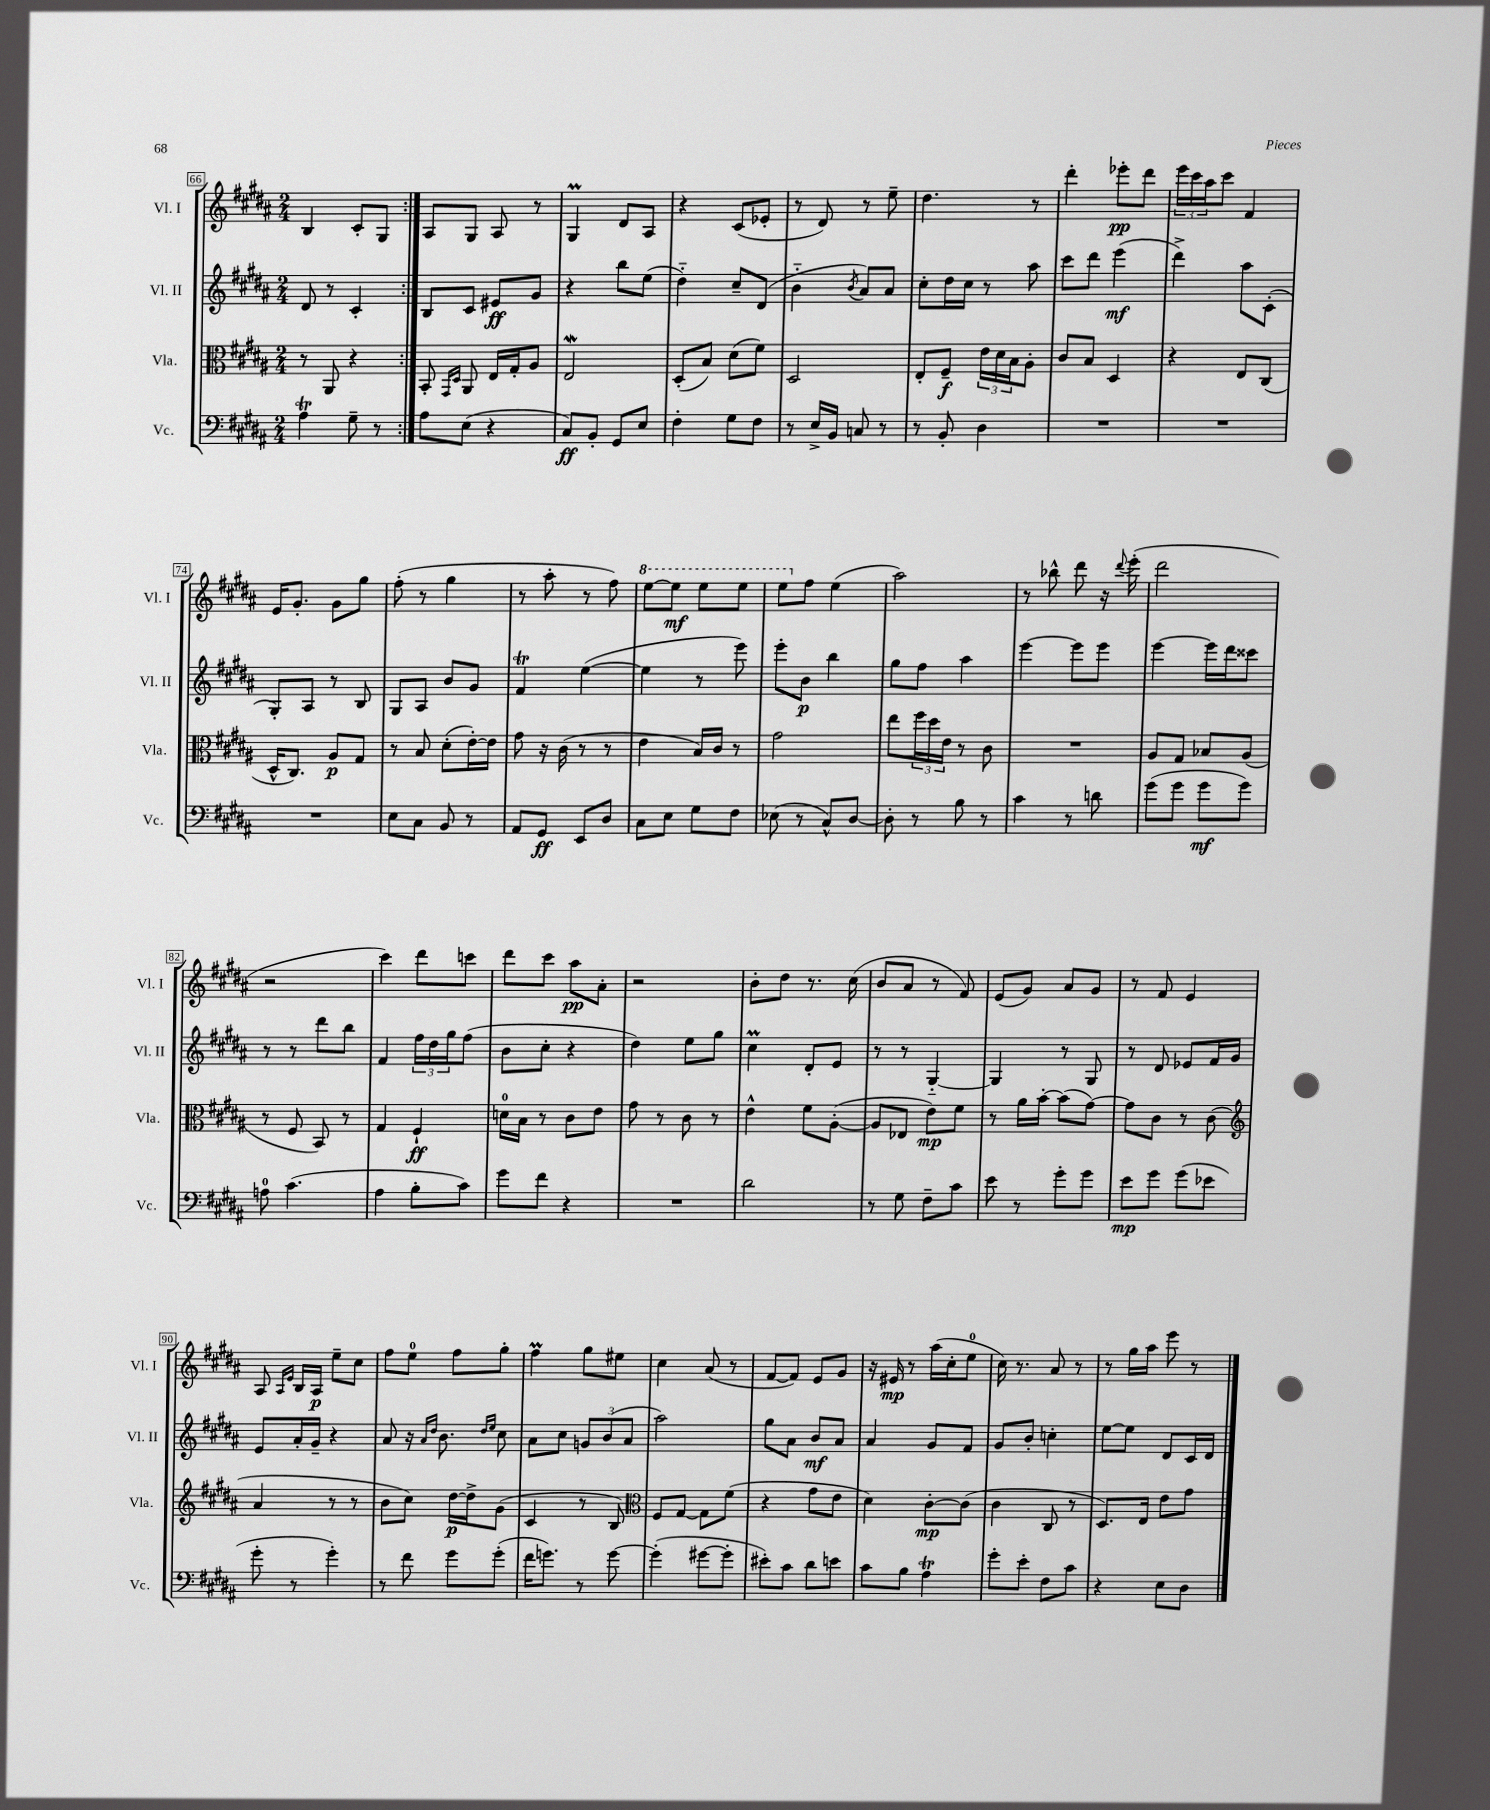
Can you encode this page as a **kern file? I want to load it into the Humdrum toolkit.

**kern	**dynam	**kern	**dynam	**kern	**dynam	**kern	**dynam
*part4	*part4	*part3	*part3	*part2	*part2	*part1	*part1
*staff4	*staff4	*staff3	*staff3	*staff2	*staff2	*staff1	*staff1
*I"Vc.	*	*I"Vla.	*	*I"Vl. II	*	*I"Vl. I	*
*I'Vc.	*	*I'Vla.	*	*I'Vl. II	*	*I'Vl. I	*
*clefF4	*	*clefC3	*	*clefG2	*	*clefG2	*
*k[f#c#g#d#a#]	*	*k[f#c#g#d#a#]	*	*k[f#c#g#d#a#]	*	*k[f#c#g#d#a#]	*
*M2/4	*	*M2/4	*	*M2/4	*	*M2/4	*
=66	=66	=66	=66	=66	=66	=66	=66
4A#t\	.	8r	.	8d#/	.	4B/	.
.	.	8AA#/	.	8r	.	.	.
8G#~\	.	4r	.	4c#'/	.	8c#'/L	.
8r	.	.	.	.	.	8G#/J	.
=67:|!	=67:|!	=67:|!	=67:|!	=67:|!	=67:|!	=67:|!	=67:|!
8A#\L	.	8BB'/	.	8B/L	.	8A#/L	.
.	.	16qqGG#/LL	.	.	.	.	.
.	.	16qqD#/JJ	.	.	.	.	.
(8E\J	.	8AA#/	.	8c#/J	.	8G#/J	.
4r	.	16E/LL	.	8e#X/L	ff	8A#/	.
.	.	16G#'/J	.	.	.	.	.
.	.	8A#/J	.	8g#/J	.	8r	.
=68	=68	=68	=68	=68	=68	=68	=68
8C#/L)	ff	2Ew/	.	4r	.	4G#M/	.
8BB'/J	.	.	.	.	.	.	.
8GG#/L	.	.	.	8bb\L	.	8d#/L	.
8E/J	.	.	.	(8ee\J	.	8A#/J	.
=69	=69	=69	=69	=69	=69	=69	=69
4F#'\	.	(8D#'/L	.	4dd#\)	.	4r	.
.	.	8B/J)	.	.	.	.	.
8G#\L	.	(8d#\L	.	8cc#~/L	.	(8c#/L	.
8F#\J	.	8f#\J)	.	(8d#/J	.	8e-X'/J	.
=70	=70	=70	=70	=70	=70	=70	=70
8r	.	2D#/	.	4b\	.	8r	.
16E^/LL	.	.	.	.	.	8d#/)	.
16BB/JJ	.	.	.	.	.	.	.
.	.	.	.	8qb/	.	.	.
8Cn/	.	.	.	8a#/L)	.	8r	.
8r	.	.	.	8a#/J	.	8ee~\	.
=71	=71	=71	=71	=71	=71	=71	=71
8r	.	8E'/L	.	8cc#'\L	.	4.dd#\	.
8BB'/	.	8F#~/J	f	16dd#\L	.	.	.
.	.	.	.	16cc#\JJ	.	.	.
4D#\	.	24e\LL	.	8r	.	.	.
.	.	24d#\	.	.	.	.	.
.	.	24B\J	.	.	.	.	.
.	.	8A#'\J	.	8aa#\	.	8r	.
=72	=72	=72	=72	=72	=72	=72	=72
2r	.	8c#/L	.	8ccc#\L	.	4ddd#'\	.
.	.	8B/J	.	8ddd#\J	.	.	.
.	.	4D#/	.	(4eee\	mf	8eee-X'\L	pp
.	.	.	.	.	.	8ddd#\J	.
=73	=73	=73	=73	=73	=73	=73	=73
2r	.	4r	.	4ddd#^\)	.	24eee\LL	.
.	.	.	.	.	.	24ccc#\	.
.	.	.	.	.	.	24aa#\J	.
.	.	.	.	.	.	8ccc#\J	.
.	.	8E/L	.	8aa#\L	.	4f#/	.
.	.	(8C#/J	.	(8c#'\J	.	.	.
!!LO:LB:g=z
=74	=74	=74	=74	=74	=74	=74	=74
2r	.	16D#^^/KL	.	8G#'/L)	.	16e/KL	.
.	.	8.C#/J)	.	.	.	8.g#'/J	.
.	.	.	.	8A#/J	.	.	.
.	.	8A#/L	p	8r	.	8g#\L	.
.	.	8G#/J	.	8B/	.	8gg#\J	.
=75	=75	=75	=75	=75	=75	=75	=75
8E\L	.	8r	.	8G#/L	.	(8ff#'\	.
8C#\J	.	8B/	.	8A#/J	.	8r	.
8BB/	.	(8d#'\L	.	8b/L	.	4gg#\	.
8r	.	[16e'\L)	.	8g#/J	.	.	.
.	.	16e\JJ]	.	.	.	.	.
=76	=76	=76	=76	=76	=76	=76	=76
8AA#/L	.	8g#\	.	4f#T/	.	8r	.
8GG#/J	ff	16r	.	.	.	8aa#'\	.
.	.	(16c#\	.	.	.	.	.
8EE/L	.	8r	.	([4ee\	.	8r	.
8D#/J	.	8r	.	.	.	8ff#\)	.
=77	=77	=77	=77	=77	=77	=77	=77
*	*	*	*	*	*	*8va	*
8C#\L	.	4e\	.	4ee\]	.	[8eee\L	.
8E\J	.	.	.	.	.	8eee\J]	mf
8G#\L	.	16B/LL)	.	8r	.	8eee\L	.
.	.	16c#/JJ	.	.	.	.	.
8F#\J	.	8r	.	8eee\)	.	8eee\J	.
=78	=78	=78	=78	=78	=78	=78	=78
(8E-X\	.	2g#\	.	8eee'\L	.	8eee\L	.
*	*	*	*	*	*	*X8va	*
8r	.	.	.	8b\J	p	8ff#\J	.
8C#^^/L)	.	.	.	4bb\	.	(4ee\	.
[8D#/J	.	.	.	.	.	.	.
=79	=79	=79	=79	=79	=79	=79	=79
8D#'\]	.	8ee\L	.	8gg#\L	.	2aa#\)	.
8r	.	24ff#\L	.	8ff#\J	.	.	.
.	.	24dd#\	.	.	.	.	.
.	.	24e\JJ	.	.	.	.	.
8B\	.	8r	.	4aa#\	.	.	.
8r	.	8c#\	.	.	.	.	.
=80	=80	=80	=80	=80	=80	=80	=80
4c#\	.	2r	.	[4eee\	.	8r	.
.	.	.	.	.	.	8bb-X^^\	.
8r	.	.	.	8eee\L]	.	8ddd#\	.
8dn\	.	.	.	8eee\J	.	16r	.
.	.	.	.	.	.	8qqddd#/	.
.	.	.	.	.	.	(16eee'\	.
=81	=81	=81	=81	=81	=81	=81	=81
(8g#\L	.	8A#/L	.	[4eee\	.	2ddd#\	.
8g#\J	.	8G#/J	.	.	.	.	.
8g#\L	mf	8B-X/L	.	16eee\LL]	.	.	.
.	.	.	.	16ddd#\J	.	.	.
8g#\J)	.	(8A#/J	.	8ccc##X\J	.	.	.
!!LO:LB:g=z
=82	=82	=82	=82	=82	=82	=82	=82
8An\	.	8r	.	8r	.	2r	.
(4.c#\	.	8F#/	.	8r	.	.	.
.	.	8BB/)	.	8ddd#\L	.	.	.
.	.	8r	.	8bb\J	.	.	.
=83	=83	=83	=83	=83	=83	=83	=83
4A#\	.	4G#/	.	4f#/	.	4ccc#\)	.
8B'\L	.	4F#`/	ff	24ff#\LL	.	8ddd#\L	.
.	.	.	.	24dd#\	.	.	.
.	.	.	.	24gg#\J	.	.	.
8c#\J)	.	.	.	(8ff#\J	.	8cccn\J	.
=84	=84	=84	=84	=84	=84	=84	=84
8g#\L	.	16dn\LL	.	8b\L	.	8ddd#\L	.
.	.	16B\JJ	.	.	.	.	.
8f#\J	.	8r	.	8cc#'\J	.	8ccc#\J	.
4r	.	8c#\L	.	4r	.	8aa#\L	pp
.	.	8e\J	.	.	.	8a#'\J	.
=85	=85	=85	=85	=85	=85	=85	=85
2r	.	8g#\	.	4dd#\)	.	2r	.
.	.	8r	.	.	.	.	.
.	.	8c#\	.	8ee\L	.	.	.
.	.	8r	.	8gg#\J	.	.	.
=86	=86	=86	=86	=86	=86	=86	=86
2d#\	.	4e^^\	.	4cc#M\	.	8b'\L	.
.	.	.	.	.	.	8dd#\J	.
.	.	8f#\L	.	8d#'/L	.	8.r	.
.	.	([8A#'\J	.	8e/J	.	.	.
.	.	.	.	.	.	(16cc#\	.
=87	=87	=87	=87	=87	=87	=87	=87
8r	.	8A#/L]	.	8r	.	8b/L	.
8G#\	.	8E-X/J	.	8r	.	8a#/J	.
8F#~\L	.	8e\L)	mp	[4G#/	.	8r	.
8c#\J	.	8f#\J	.	.	.	8f#/)	.
=88	=88	=88	=88	=88	=88	=88	=88
8e\	.	8r	.	4G#/]	.	(8e/L	.
8r	.	16a#\LL	.	.	.	8g#/J)	.
.	.	[16b'\JJ	.	.	.	.	.
8g#'\L	.	(8b\L]	.	8r	.	8a#/L	.
8g#\J	.	[8g#\J)	.	8G#/	.	8g#/J	.
=89	=89	=89	=89	=89	=89	=89	=89
8e\L	mp	8g#\L]	.	8r	.	8r	.
8g#\J	.	8c#\J	.	8d#/	.	8f#/	.
(8g#\L	.	8r	.	8e-X/L	.	4e/	.
8e-X\J	.	(8c#\	.	16f#/L	.	.	.
.	.	.	.	16g#/JJ	.	.	.
!!LO:LB:g=z
=90	=90	=90	=90	=90	=90	=90	=90
*	*	*clefG2	*	*	*	*	*
8g#'\	.	4a#/	.	8e/L	.	8A#/	.
.	.	.	.	.	.	16qqA#/LL	.
.	.	.	.	.	.	16qqe/JJ	.
8r	.	.	.	16a#'/L	.	16B/LL	.
.	.	.	.	16g#~/JJ	.	16A#/JJ	p
4g#'\)	.	8r	.	4r	.	8ee~\L	.
.	.	8r	.	.	.	8cc#\J	.
=91	=91	=91	=91	=91	=91	=91	=91
8r	.	8b\L	.	8a#/	.	8ff#\L	.
8f#\	.	8cc#\J)	.	16r	.	8ee\J	.
.	.	.	.	16qqa#/LL	.	.	.
.	.	.	.	16qqdd#/JJ	.	.	.
.	.	.	.	8.b\	.	.	.
8g#\L	.	[16dd#\LL	p	.	.	8ff#\L	.
.	.	16dd#^\J]	.	.	.	.	.
.	.	.	.	16qqdd#/LL	.	.	.
.	.	.	.	16qqee/JJ	.	.	.
(8g#'\J	.	(8g#\J	.	8cc#\	.	8gg#'\J	.
=92	=92	=92	=92	=92	=92	=92	=92
16f#\KL	.	4c#/	.	8a#\L	.	4ff#M\	.
8.gn\J)	.	.	.	.	.	.	.
.	.	.	.	8cc#\J	.	.	.
8r	.	8r	.	12gn/L	.	8gg#\L	.
.	.	.	.	(12b/	.	.	.
[8g\	.	8B/)	.	.	.	8ee#X\J	.
.	.	.	.	12a#/J	.	.	.
=93	=93	=93	=93	=93	=93	=93	=93
*	*	*clefC3	*	*	*	*	*
(4g'\]	.	8F#/L	.	2aa#\)	.	4cc#\	.
.	.	[8G#/J	.	.	.	.	.
[8g#X\L	.	8G#\L]	.	.	.	(8a#/	.
8g#'\J]	.	(8f#\J	.	.	.	8r	.
=94	=94	=94	=94	=94	=94	=94	=94
8e#X'\L)	.	4r	.	8gg#\L	.	[8f#/L	.
8c#\J	.	.	.	8a#\J	.	8f#/J])	.
8d#\L	.	8g#\L	.	8b/L	mf	8e/L	.
8en\J	.	8e\J	.	8a#/J	.	8g#/J	.
=95	=95	=95	=95	=95	=95	=95	=95
8c#\L	.	4d#\)	.	4a#/	.	16r	.
.	.	.	.	.	.	16e#X/	mp
8B\J	.	.	.	.	.	8r	.
4A#t\	.	[8c#'\L	mp	8g#/L	.	(16aa#\LL	.
.	.	.	.	.	.	16cc#'\J	.
.	.	(8c#\J]	.	8f#/J	.	8ee\J	.
=96	=96	=96	=96	=96	=96	=96	=96
8g#'\L	.	4c#\	.	8g#/L	.	16cc#\)	.
.	.	.	.	.	.	8.r	.
8e'\J	.	.	.	8b'/J	.	.	.
8F#\L	.	8C#/	.	4ccn'\	.	8a#/	.
8c#\J	.	8r	.	.	.	8r	.
=97	=97	=97	=97	=97	=97	=97	=97
4r	.	8.D#/L)	.	[8ee\L	.	8r	.
.	.	.	.	8ee\J]	.	16gg#\LL	.
.	.	16E/Jk	.	.	.	16aa#\JJ	.
8E\L	.	8e\L	.	8d#/L	.	8eee\	.
8D#\J	.	8g#\J	.	16c#/L	.	8r	.
.	.	.	.	16d#/JJ	.	.	.
==	==	==	==	==	==	==	==
*-	*-	*-	*-	*-	*-	*-	*-
